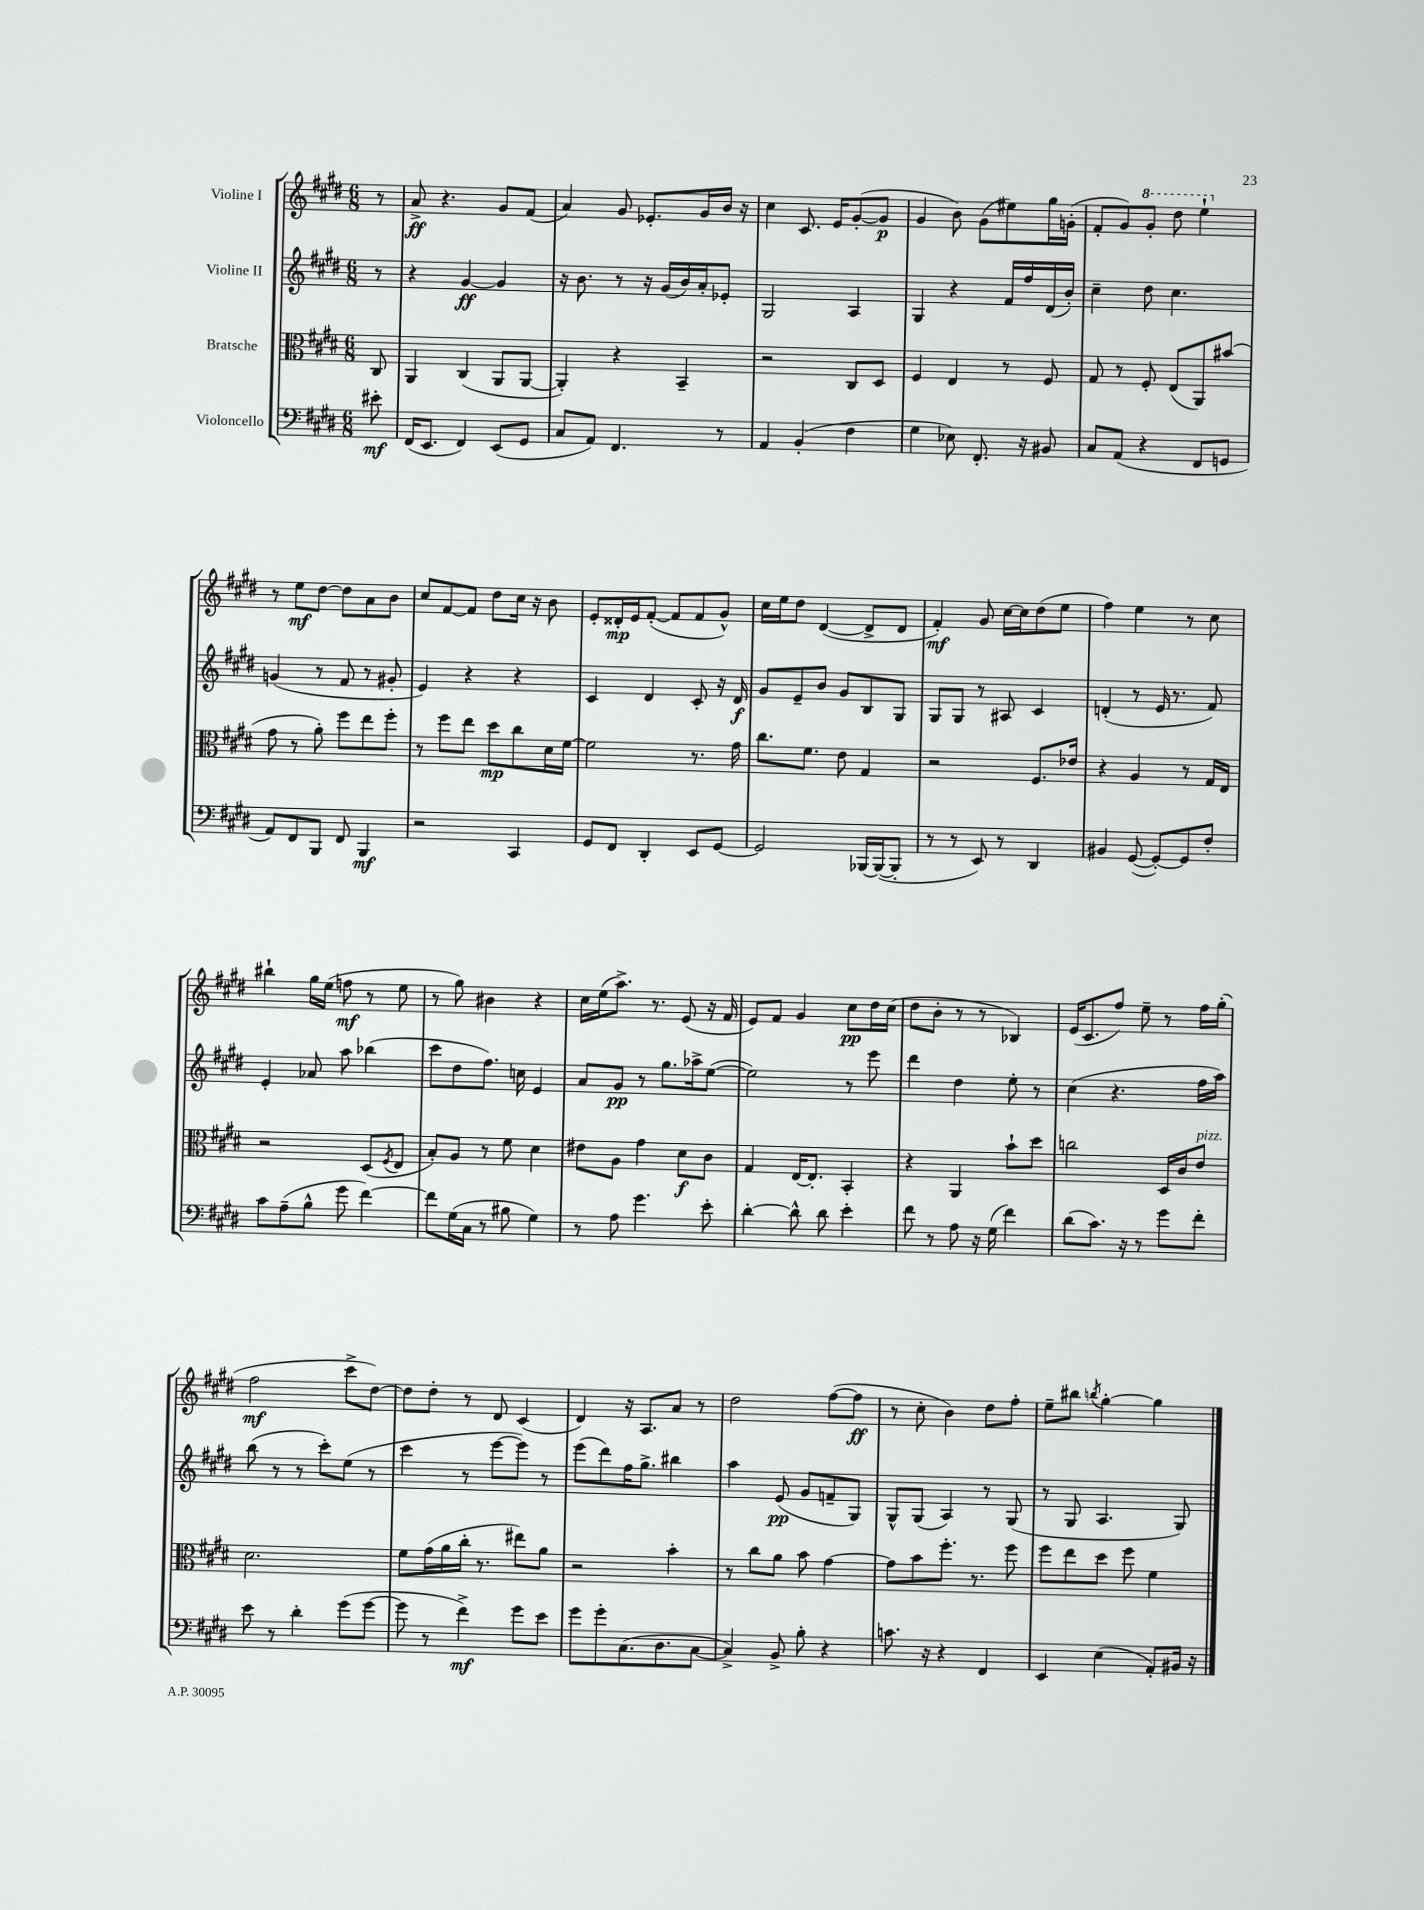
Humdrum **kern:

**kern	**kern	**kern	**kern
*staff4	*staff3	*staff2	*staff1
*clefF4	*clefC3	*clefG2	*clefG2
*k[f#c#g#d#]	*k[f#c#g#d#]	*k[f#c#g#d#]	*k[f#c#g#d#]
*M6/8	*M6/8	*M6/8	*M6/8
8e#'\	8C#/	8r	8r
=	=	=	=
(16FF#/LK	4AA/	4r	8a^/
8.EE/J	.	.	.
.	.	.	4.r
4FF#/)	(4C#/	[4g#/	.
(8EE/L	8AA/L	4g#/]	8g#/L
8GG#/J	[8AA/J	.	(8f#/J
=	=	=	=
8C#/L	4AA'/])	16r	4a/)
.	.	8.b\	.
8AA/J)	.	.	.
4.FF#/	4r	8r	8g#/
.	.	16r	8.e-'/L
.	.	(16g#/LL	.
.	4BB~/	16b/)	.
.	.	16a'/J	16g#/L
8r	.	8e-'/J	16b/JJ
.	.	.	16r
=	=	=	=
4AA/	2r	2G#/	4cc#\
(4BB'/	.	.	8.c#/
.	.	.	16e/LK
4F#\	8C#/L	4A/	([8g#'/
.	8D#/J	.	8g#/]J
=	=	=	=
4G#\	4F#/	4G#/	4g#/
8E-\)	4E/	4r	8b\)
8.FF#'/	.	.	(8g#\L
.	8r	16f#/LL	8ee#\)
16r	.	16ff#/	.
8BB#/	8F#/	(16d#/	16gg#\L
.	.	16b'/JJ)	(16g'\JJ
=	=	=	=
8C#/L	8G#/	4cc#~\	8f#'/L
(8AA/J	8r	.	8g#/)
4r	8F#'/	8dd#\	8gg#'/J
.	(8E/L	4.cc#\	8ddd#\
8FF#/L	8AA/)	.	4eee`\
8GG/J	(8b#/J	.	.
=	=	=	=
8AA/L)	8g#\	(4g/	8r
8FF#/	8r	.	8ee\L
8BBB/J	8a'\)	8r	[8dd#\J
8FF#/	8ff#\L	8f#/	8dd#\]L
4BBB/	8ee\	8r	8a\
.	8ff#'\J	8g#'/	8b\J
=	=	=	=
2r	8r	4e/)	8cc#/L
.	8ff#\L	.	[8f#/
.	8ee\J	4r	8f#/]J
.	8dd#\L	.	8dd#\L
4CC#/	8cc#\	4r	16cc#\Jk
.	.	.	16r
.	16d#\L	.	8b\
.	[16f#\JJ	.	.
=	=	=	=
8GG#/L	2f#\]	4c#/	8e'/L
8FF#/J	.	.	16d##'/L
.	.	.	16e/J
4DD#'/	.	4d#/	([8f#'/J
.	.	.	8f#/]L
8EE/L	8.r	8c#'/	8f#/
[8GG#/J	.	16r	8g#^^/J)
.	16g#\	16d#/	.
=	=	=	=
2GG#/]	8.cc#\L	8g#/L	16cc#\LL
.	.	.	16ee\J
.	.	8e~/	8dd#\J
.	8.f#\J	.	.
.	.	8b/J	([4d#/
.	8e\	8g#/L	.
[16BBB-/LL	4G#/	8B/	8d#^/]L
(16BBB-/_J	.	.	.
8BBB-'/]J	.	8G#/J	8d#/J
=	=	=	=
8r	2r	8G#/L	4f#'/)
8r	.	8G#/J	.
8EE/)	.	8r	8g#/
8r	.	8A#/	[16cc#\LL
.	.	.	16cc#\]J
4DD#/	8.F#/L	4c#/	(8dd#\
.	.	.	8ee\J
.	16e-/Jk	.	.
=	=	=	=
4BB#/	4r	(4d'/	4ff#\)
([8GG#/	4A/	8r	4ee\
8GG#'/_L)	.	16e/	.
.	.	8.r	.
8GG#/]	8r	.	8r
8F#'/J	16G#/LL	8f#/)	8cc#\
.	16E/JJ	.	.
=	=	=	=
8c#\L	2r	4e'/	4bb#`\
(8A~\	.	.	.
8B^^\J	.	8a-/	16gg#\LL
.	.	.	(16ee\JJ
8g#\	.	8aa\	8ff\
[4f#\)	(8D#/L	(4bb-\	8r
.	8qF#/	.	.
.	8E/J	.	8ee\
=	=	=	=
8f#\]L	8B'/L)	8ccc#\L	8r
(16G#\L	8A/J	8dd#\	8gg#\)
16C#\JJ	.	.	.
8r	8r	8.ff#\J)	4b#\
8B#\	8f#\	.	.
.	.	16cc\	.
4G#\)	4d#\	4e/	4r
=	=	=	=
8r	8e#\L	8a/L	16cc#\LL
.	.	.	(16ee\J
8A\	8A\J	8g#/J	8.aa^\J)
4.g#\	4g#\	8r	.
.	.	.	8.r
.	.	8.gg#\L	.
.	8d#\L	.	(8e/
.	.	16aa-^\k	.
8e'\	8c#\J	([8ee\J	16r
.	.	.	16f#/
=	=	=	=
[4d#'\	4G#/	2ee\])	8e/L)
.	.	.	8f#/J
8d#^^\]	[16E/LK	.	4g#/
.	8.E'/]J	.	.
8d#\	.	.	.
4e'\	4BB'/	8r	8cc#\L
.	.	8eee\	16dd#\L
.	.	.	(16cc#\JJ
=	=	=	=
8f#\	4r	4ddd#\	8dd#\L
8r	.	.	8b'\J
8A\	4AA/	4dd#\	8r
16r	.	.	8r
(16G#\	.	.	.
4f#\)	8b`\L	8ee'\	4B-/)
.	8dd#\J	8r	.
=	=	=	=
(8d#\L	2cc\	(4cc#\	(16e/LK
.	.	.	8.c#/
8.c#\J)	.	.	.
.	.	4.r	8ff#/J)
16r	.	.	.
8r	.	.	8ee~\
8g#\L	16D#/LL	.	8r
.	16c#/J	.	.
8f#'\J	8e/J	16ff#\LL	16ff#\LL
.	.	16aa\JJ)	(16gg#'\JJ
=	=	=	=
8e\	2.d#\	(8bb\	2ff#\
8r	.	8r	.
4d#'\	.	8r	.
.	.	8ccc#'\L)	.
(8g#\L	.	(8ee\J	8ccc#^\L
[8g#\J	.	8r	[8dd#\J)
=	=	=	=
8g#\]	8f#\L	4ccc#\	8dd#\]L
8r	(16g#\L	.	8dd#'\J
.	16a\	.	.
4f#^\)	16cc#'\JJ	8r	8r
.	8.r	.	.
.	.	[8eee\L	8d#/
8g#\L	8ee#\L)	8eee\]J)	(4c#/
8e\J	8a\J	8r	.
=	=	=	=
8g#\L	2r	(8eee\L	4d#/)
8g#'\	.	8ddd#\)	.
(8.C#\	.	16ff#\K	16r
.	.	8.gg#^\J	8.A/L
8.D#\	.	.	.
.	4b'\	4bb#\	8a/J
[8C#\J	.	.	8r
=	=	=	=
4C#^/])	8r	4aa\	2dd#\
.	8cc#\L	.	.
8BB^/	8a\J	(8e/	.
8B'\	8b\	8g#/L	.
4r	[4g#\	8f~/	([8ff#\L
.	.	8G#/J)	8ff#\]J
=	=	=	=
8.c\	8g#\]L	8G#^^/L	8r
.	8b\	(8G#/J	8cc#'\
16r	.	.	.
4r	8.ff#'\J	4A/)	4b\)
.	8.r	.	.
4FF#/	.	8r	8dd#\L
.	8ff#\	(8G#/	8ff#'\J
=	=	=	=
4EE/	8ff#\L	8r	8ee~\L
.	8ee\	8G#/	8bb#\J
.	.	.	8qbb/
(4E\	8dd#\J	4.A/	[4gg#'\
.	8ff#\	.	.
8AA'/L)	4f#\	.	4gg#\]
16BB#/Jk	.	8G#/)	.
16r	.	.	.
==	==	==	==
*-	*-	*-	*-
